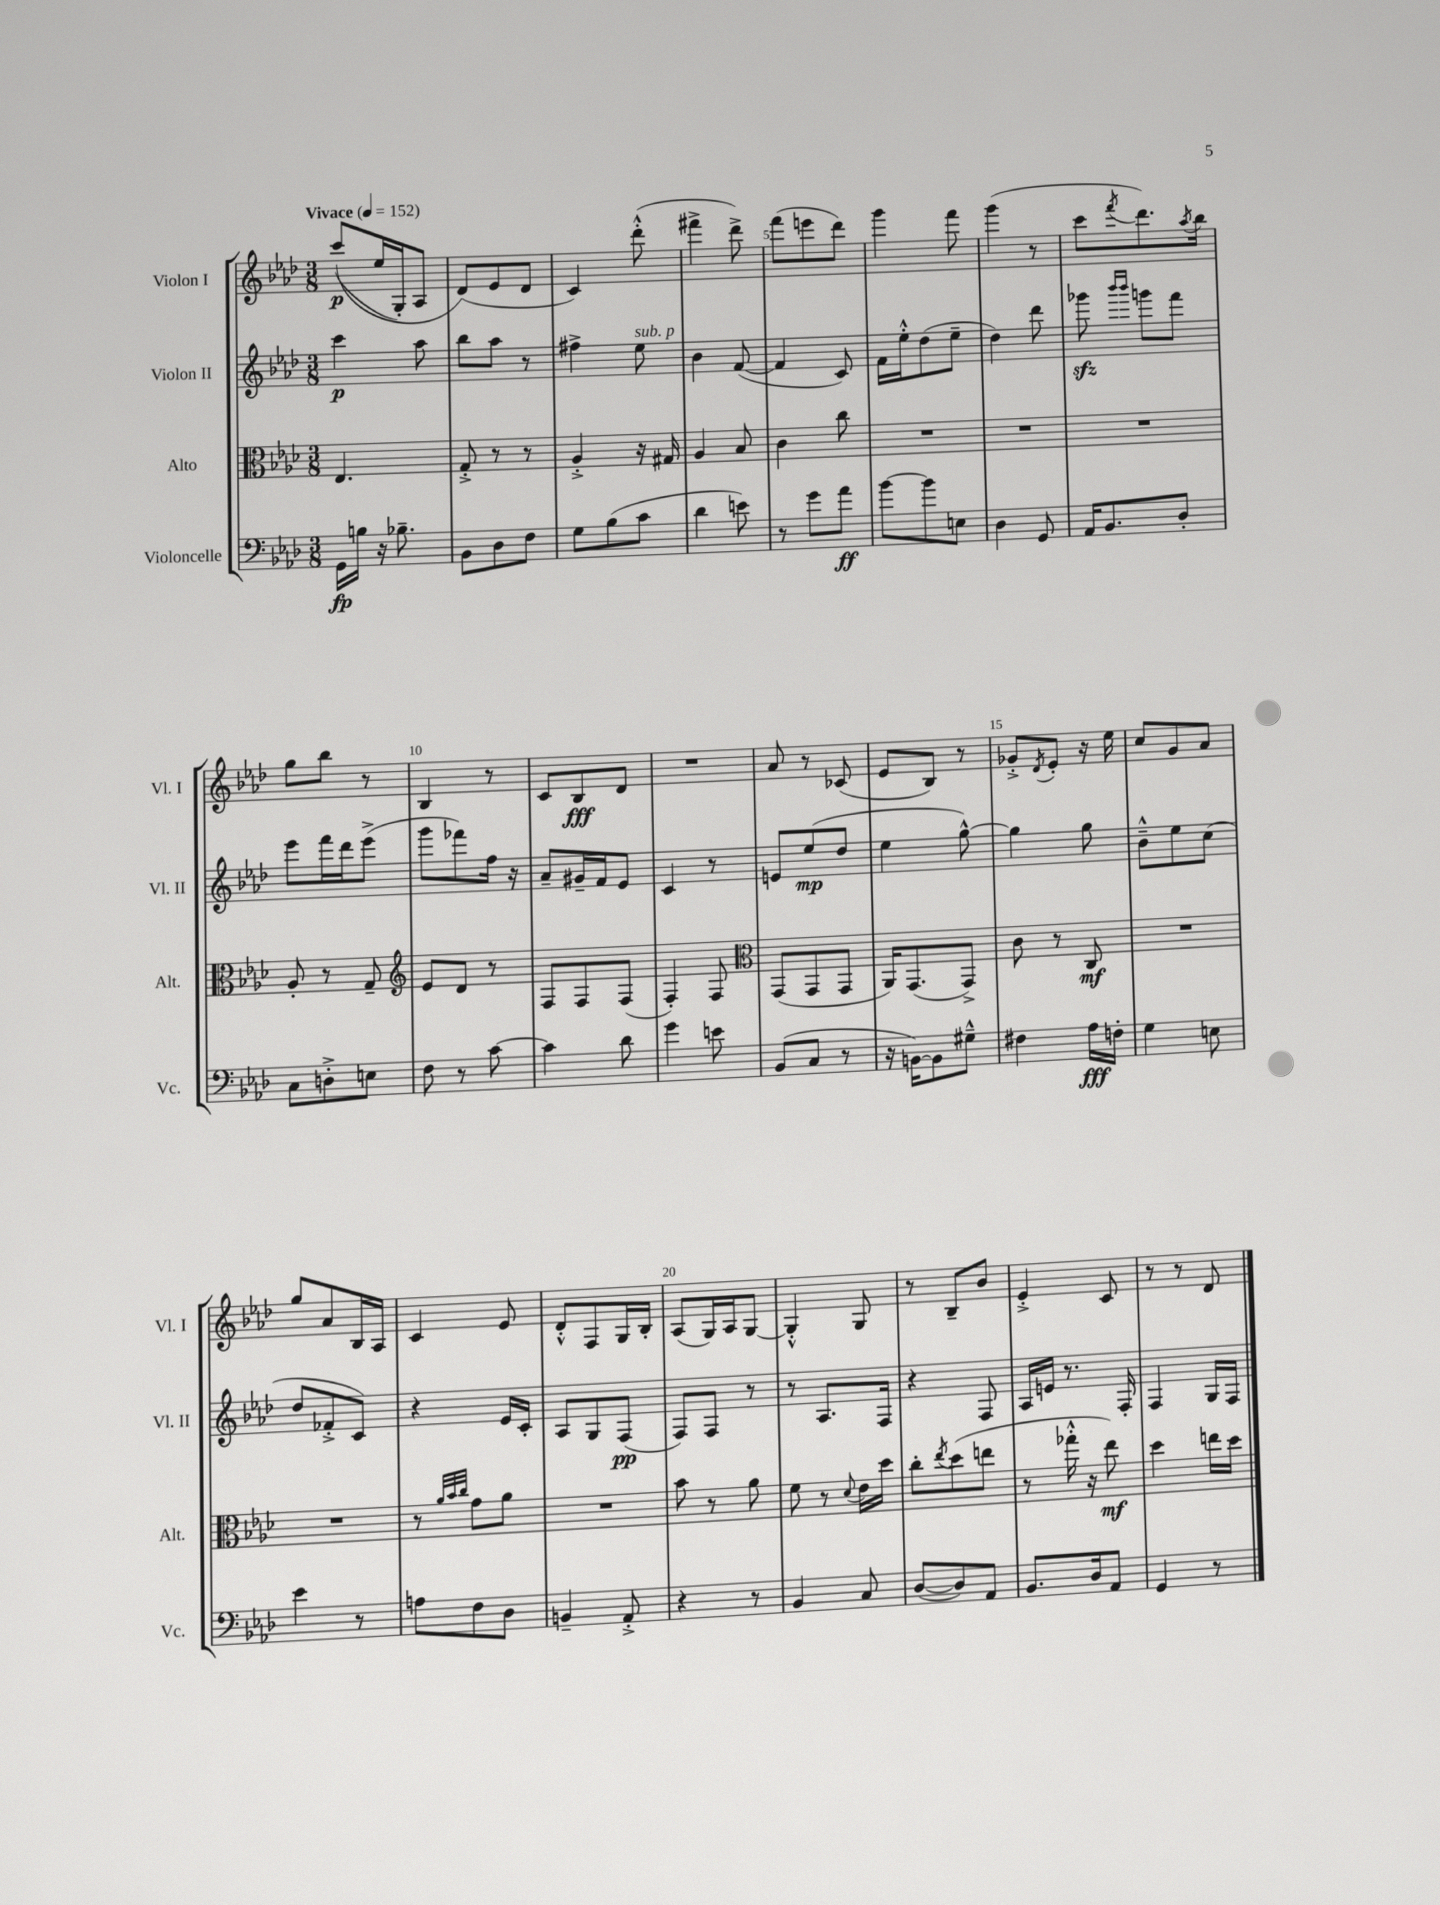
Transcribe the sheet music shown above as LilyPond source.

<<
\new StaffGroup <<
\new Staff = "s0" \with { instrumentName = "Violon I" shortInstrumentName = "Vl. I" } {
    \clef treble \key aes \major \numericTimeSignature \time 3/8 \tempo "Vivace" 4 = 152
    c'''8\p(\( ees''16 g16-.) aes8 |
    des'8(\) ees'8 des'8 |
    c'4) des'''8-.-^( |
    fis'''4-> des'''8->) |
    f'''8( e'''8 des'''8) |
    g'''4 f'''8 |
    g'''4( r8 |
    c'''8 \acciaccatura { f'''8 } des'''8.) \acciaccatura { aes''8 } bes''16 |
    g''8 bes''8 r8 |
    bes4 r8 |
    c'8 bes8\fff des'8 |
    R4. |
    aes'8 r8 ces'8( |
    ees'8 bes8) r8 |
    ges'8-.-> \acciaccatura { des'8 } ees'8-. r16 ees''16 |
    c''8 g'8 aes'8 |
    g''8 aes'8 bes16 aes16 |
    c'4 ees'8 |
    des'8-.-^ f8 g16 bes16-. |
    aes8( g16) aes16 g8~ |
    g4-.-^ g8 |
    r8 bes8-- bes'8 |
    ees'4-.-> c'8 |
    r8 r8 des'8 \bar "|." |
}
\new Staff = "s1" \with { instrumentName = "Violon II" shortInstrumentName = "Vl. II" } {
    \clef treble \key aes \major \numericTimeSignature \time 3/8
    c'''4\p aes''8 |
    bes''8 aes''8 r8 |
    fis''4-> ees''8^\markup { \italic "sub. p" } |
    bes'4 f'8~( |
    f'4 c'8) |
    f'16 ees''16-.-^ des''8( ees''8-- |
    des''4) des'''8 |
    ges'''8\sfz \grace { bes'''16 bes'''16 } g'''8 f'''8 |
    ees'''8 f'''16 des'''16 ees'''8->( |
    g'''8 fes'''8) f''16 r16 |
    aes'8-- gis'16-- f'16 ees'8 |
    c'4 r8 |
    e'8 ees''8\mp( des''8 |
    ees''4 g''8~-^) |
    g''4 g''8 |
    bes'8---^ ees''8 c''8( |
    des''8 fes'8-.-> c'8) |
    r4 ees'16 c'16-. |
    aes8 g8 f8\pp( |
    f8) f8 r8 |
    r8 aes8. f16 |
    r4 f8 |
    aes16 e'16 r8. f16-. |
    f4 g16 f16 \bar "|." |
}
\new Staff = "s2" \with { instrumentName = "Alto" shortInstrumentName = "Alt." } {
    \clef alto \key aes \major \numericTimeSignature \time 3/8
    ees4. |
    g8-.-> r8 r8 |
    aes4-.-> r16 gis16 |
    aes4 bes8 |
    c'4 c''8 |
    R4. |
    R4. |
    R4. |
    aes8-. r8 g8-- |
    \clef treble ees'8 des'8 r8 |
    f8 f8 f8( |
    f4-.) f8 |
    \clef alto g,8( g,8 g,8 |
    aes,16) g,8.( g,8->) |
    c'8 r8 c8\mf |
    R4. |
    R4. |
    r8 \grace { aes'32 bes'32 c''32 } g'8 aes'8 |
    R4. |
    bes'8 r8 aes'8 |
    f'8 r8 \appoggiatura { des'8 } ees'16 des''16 |
    c''8-. \acciaccatura { ees''8 } des''8( e''8 |
    r8 ges''16-.-^ r16 ees''8\mf) |
    des''4 e''16 des''16 \bar "|." |
}
\new Staff = "s3" \with { instrumentName = "Violoncelle" shortInstrumentName = "Vc." } {
    \clef bass \key aes \major \numericTimeSignature \time 3/8
    g,16\fp b16 r16 bes8.-- |
    bes,8 des8 f8 |
    g8 bes8( c'8 |
    des'4 e'8) |
    r8 g'8 aes'8\ff |
    bes'8~ bes'8 e8 |
    des4 g,8 |
    aes,16 bes,8. des8-. |
    c8 d8-.-> e8 |
    f8 r8 c'8~ |
    c'4 des'8 |
    g'4 e'8 |
    bes,8( c8 r8 |
    r16 b,16~) b,8 gis8---^ |
    fis4 aes16\fff f16-. |
    g4 e8 |
    ees'4 r8 |
    a8 f8 des8 |
    b,4-- aes,8-.-> |
    r4 r8 |
    bes,4 c8 |
    des8~( des8) aes,8 |
    bes,8. des16 aes,8 |
    g,4 r8 \bar "|." |
}
>>
>>
\layout { \context { \Score \override BarNumber.break-visibility = ##(#f #t #t) barNumberVisibility = #(every-nth-bar-number-visible 5) } }
